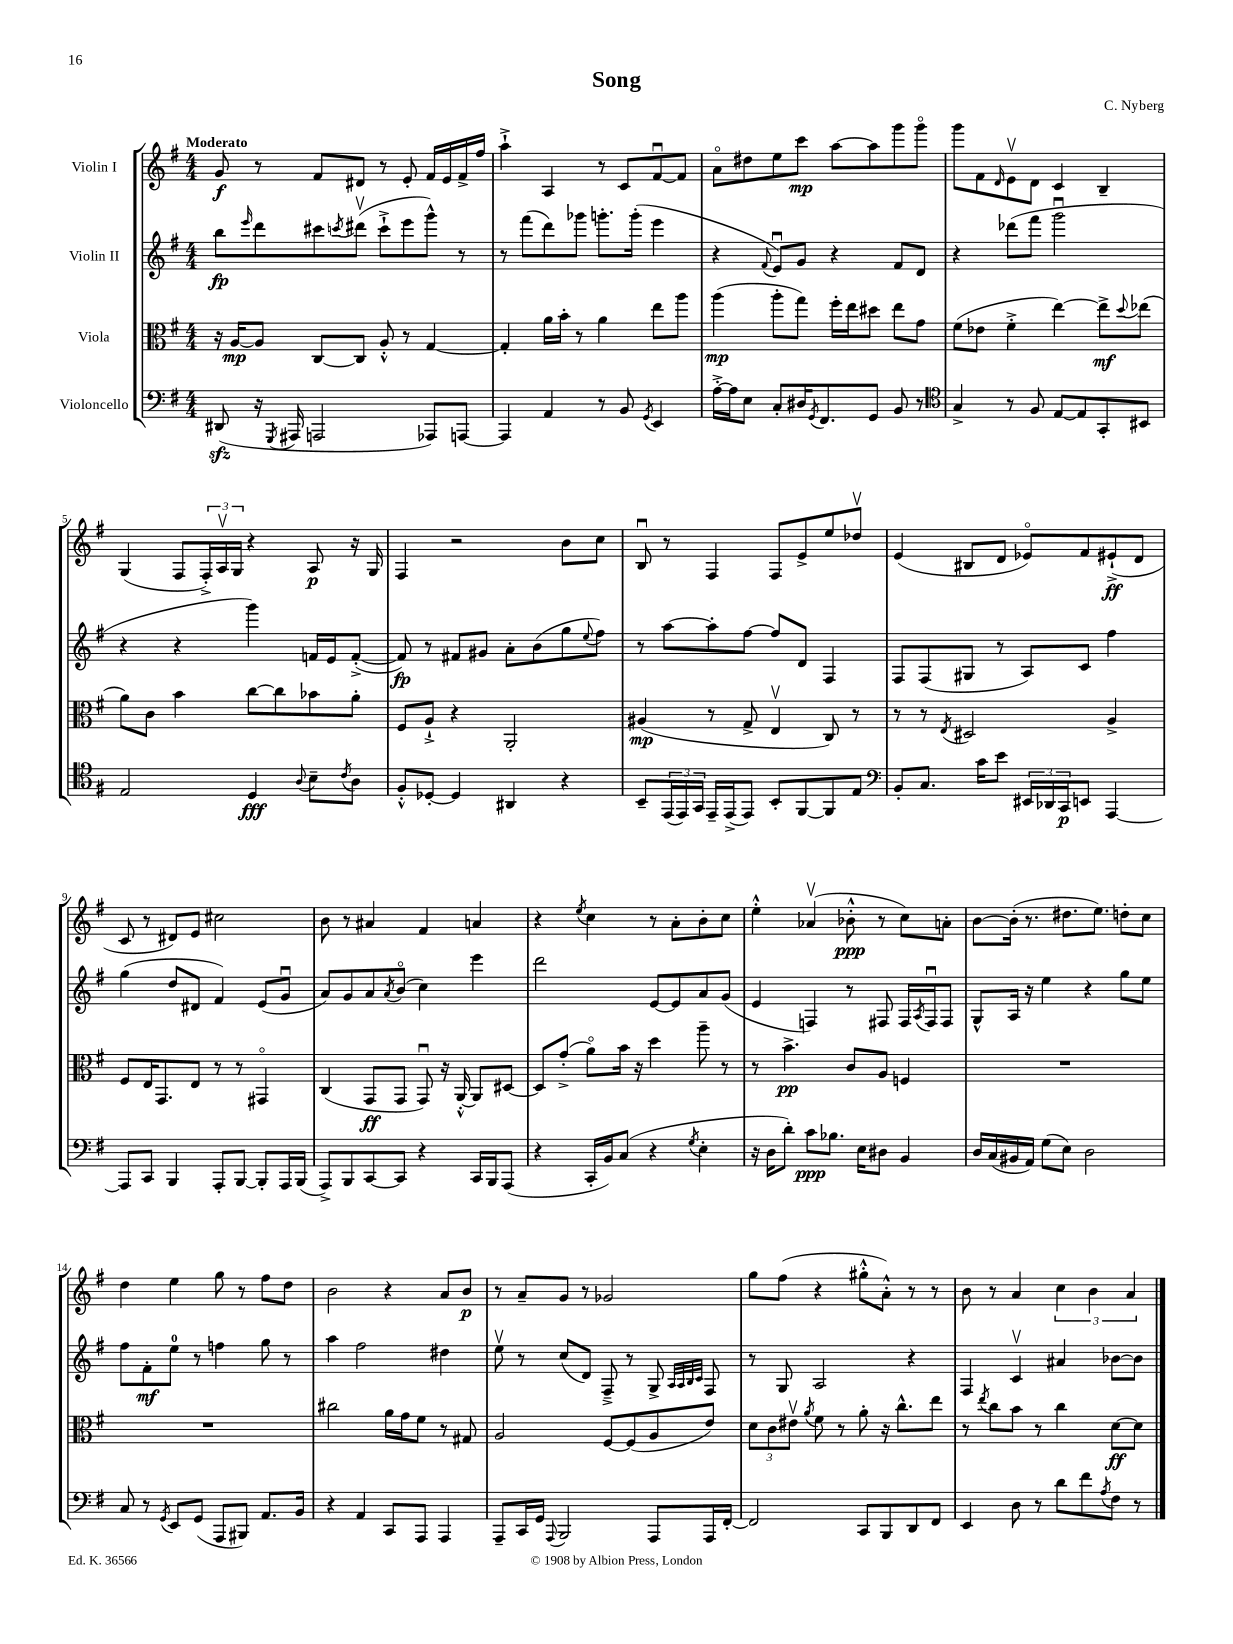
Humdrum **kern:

**kern	**dynam	**kern	**dynam	**kern	**dynam	**kern	**dynam
*part4	*part4	*part3	*part3	*part2	*part2	*part1	*part1
*staff4	*staff4	*staff3	*staff3	*staff2	*staff2	*staff1	*staff1
*I"Violoncello	*	*I"Viola	*	*I"Violin II	*	*I"Violin I	*
*clefF4	*	*clefC3	*	*clefG2	*	*clefG2	*
*k[f#]	*	*k[f#]	*	*k[f#]	*	*k[f#]	*
*M4/4	*	*M4/4	*	*M4/4	*	*M4/4	*
=1	=1	=1	=1	=1	=1	=1	=1
!	!	!	!	!	!	!LO:TX:a:B:t=Moderato	!
(8DD#Xzz/	.	16r	.	8bb\L	fp	8g/	f
.	.	[16A/KL	mp	.	.	.	.
.	.	.	.	16qqeee/	.	.	.
16r	.	8A/J]	.	8ddd\	.	8r	.
8qGGG/	.	.	.	.	.	.	.
16AAA#X/	.	.	.	.	.	.	.
2AAAn/	.	[8C/L	.	8ccc#X\	.	8f#/L	.
.	.	.	.	8qcccn/	.	.	.
.	.	8C/J]	.	(8ddd#Xv\J	.	8d#X/J	.
.	.	8A'^^/	.	8ccc`^\L	.	8r	.
.	.	8r	.	8eee\	.	8e'/	.
8AAA-X/L)	.	[4G/	.	8ggg^^\J)	.	16f#/LL	.
.	.	.	.	.	.	16e/	.
[8AAAn/J	.	.	.	8r	.	16f#^/	.
.	.	.	.	.	.	16ff#/JJ	.
=2	=2	=2	=2	=2	=2	=2	=2
4AAA/]	.	4G'/]	.	8r	.	4aa`^\	.
.	.	.	.	(8fff#\L	.	.	.
4AA/	.	16a\LL	.	8ddd\)	.	4A/	.
.	.	16b'\JJ	.	.	.	.	.
.	.	8r	.	8ggg-X\J	.	.	.
8r	.	4a\	.	8.gggn'\L	.	8r	.
8BB/	.	.	.	.	.	8c/L	.
.	.	.	.	(16ggg'\Jk	.	.	.
8qGG/	.	.	.	.	.	.	.
4EE/	.	8ee\L	.	4eee\	.	[8f#u/	.
.	.	8aa\J	.	.	.	8f#/J]	.
=3	=3	=3	=3	=3	=3	=3	=3
[16A'^\LL	.	(4aa\	mp	4r	.	8a\L	.
16A\J]	.	.	.	.	.	.	.
8E\J	.	.	.	.	.	8dd#X\	.
.	.	.	.	8qqf#/	.	.	.
8C'/L	.	8aa'\L	.	8eu/L)	.	8ee\	.
16D#X/K	.	8gg\J)	.	8g/J	.	8ccc\J	mp
8qGG/	.	.	.	.	.	.	.
8.FF#/	.	.	.	.	.	.	.
.	.	16ff#'\LL	.	4r	.	[8aa\L	.
.	.	16ee\J	.	.	.	.	.
8GG/J	.	8dd#X\J	.	.	.	8aa\]	.
8BB/	.	8ee\L	.	8f#/L	.	8ggg\	.
8r	.	8g\J	.	8d/J	.	8ggg\J	.
=4	=4	=4	=4	=4	=4	=4	=4
*clefC4	*	*	*	*	*	*	*
4G^/	.	(8f#\L	.	4r	.	8ggg\L	.
.	.	8e-X\J	.	.	.	8f#\	.
.	.	.	.	.	.	16qqd/	.
8r	.	4f#'^\	.	(8ddd-X\L	.	8ev\	.
8F#/	.	.	.	8fff#\J	.	8d\J	.
[8E/L	.	[4ee\)	.	2gggu\	.	4c/	.
8E/]	.	.	.	.	.	.	.
8GG'/	.	8ee^\L]	mf	.	.	4B~/	.
.	.	8qqdd/	.	.	.	.	.
8BB#X/J	.	(8ee-X\J	.	.	.	.	.
!!LO:LB:g=z
=5	=5	=5	=5	=5	=5	=5	=5
2E/	.	8a\L)	.	4r	.	(4G/	.
.	.	8c\J	.	.	.	.	.
.	.	4b\	.	4r	.	8F#/L	.
.	.	.	.	.	.	24F#'^/L)	.
.	.	.	.	.	.	24Av/	.
.	.	.	.	.	.	24G/JJ	.
4D/	fff	[8cc\L	.	4ggg\)	.	4r	.
.	.	8cc\]	.	.	.	.	.
8qqA/	.	.	.	.	.	.	.
8B~\L	.	8b-X\	.	16fn/LL	.	8A/	p
.	.	.	.	16e/J	.	.	.
8qc/	.	.	.	.	.	.	.
8A\J	.	8a'\J	.	([8f'^/J	.	16r	.
.	.	.	.	.	.	16G/	.
=6	=6	=6	=6	=6	=6	=6	=6
8F#'^^/L	.	8F#/L	.	8f/])	fp	4F#/	.
[8D-X'/J	.	8A`^/J	.	8r	.	.	.
4D-/]	.	4r	.	8f#X/L	.	2r	.
.	.	.	.	8g#X/J	.	.	.
4AA#X/	.	2AA'/	.	8a'\L	.	.	.
.	.	.	.	(8b\	.	.	.
4r	.	.	.	8gg\	.	8b\L	.
.	.	.	.	8qqee/	.	.	.
.	.	.	.	8ff#\J)	.	8cc\J	.
=7	=7	=7	=7	=7	=7	=7	=7
8BB~/L	.	(4A#X/	mp	8r	.	8Bu/	.
(24EE/L	.	.	.	[8aa\L	.	8r	.
24EE/)	.	.	.	.	.	.	.
24GG/JJ	.	.	.	.	.	.	.
16EE~/LL	.	8r	.	8aa'\]	.	4F#/	.
(16EE^/J	.	.	.	.	.	.	.
8EE/J)	.	8G^/	.	[8ff#\J	.	.	.
8BB'/L	.	4Ev/	.	8ff#/L]	.	8F#/L	.
[8FF#/	.	.	.	8d/J	.	8e^/	.
8FF#/]	.	8C/)	.	4F#/	.	8ee/	.
8E/J	.	8r	.	.	.	8dd-Xv/J	.
=8	=8	=8	=8	=8	=8	=8	=8
*clefF4	*	*	*	*	*	*	*
8BB'/L	.	8r	.	8F#/L	.	(4e/	.
8.C/J	.	8r	.	(8F#/	.	.	.
.	.	8qE/	.	.	.	.	.
.	.	2D#X/	.	8G#X/J	.	8B#X/L	.
16c\KL	.	.	.	.	.	.	.
8e\J	.	.	.	8r	.	8d/J	.
24EE#X/LL	.	.	.	8A/L)	.	8e-X/L)	.
24DD-X/	.	.	.	.	.	.	.
24CC/J	p	.	.	.	.	.	.
8EEn/J	.	.	.	8c/J	.	8f#/	.
[4AAA/	.	4A^/	.	4ff#\	.	(8e#X`^/	ff
.	.	.	.	.	.	8d/J	.
!!LO:LB:g=z
=9	=9	=9	=9	=9	=9	=9	=9
8AAA/L]	.	8F#/L	.	(4gg\	.	8c/	.
8CC/J	.	16E/K	.	.	.	8r	.
.	.	8.GG/	.	.	.	.	.
4BBB/	.	.	.	8dd/L	.	8d#X/L)	.
.	.	8E/J	.	8d#X/J	.	8e/J	.
8AAA'/L	.	8r	.	4f#/)	.	2cc#X\	.
[8BBB/J	.	8r	.	.	.	.	.
8BBB'/L]	.	4GG#X/	.	(8e/L	.	.	.
16AAA/L	.	.	.	8gu/J	.	.	.
(16BBB/JJ	.	.	.	.	.	.	.
=10	=10	=10	=10	=10	=10	=10	=10
8AAA^/L)	.	(4C/	.	8a/L)	.	8b\	.
8BBB/	.	.	.	8g/	.	8r	.
[8CC/	.	8GG/L	ff	8a/	.	4a#X/	.
.	.	.	.	8qa/	.	.	.
8CC/J]	.	8GG/J	.	(8b/J	.	.	.
4r	.	8GGu/)	.	4cc\)	.	4f#/	.
.	.	16r	.	.	.	.	.
.	.	[16AA'^^/	.	.	.	.	.
16CC/LL	.	8AA/L]	.	4eee\	.	4an/	.
16BBB/J	.	.	.	.	.	.	.
(8AAA/J	.	[8D#X/J	.	.	.	.	.
=11	=11	=11	=11	=11	=11	=11	=11
4r	.	8D#/L]	.	2ddd\	.	4r	.
.	.	(8g'^/J	.	.	.	.	.
.	.	.	.	.	.	8qee/	.
16CC'/LL	.	8a\L)	.	.	.	4cc\	.
16BB/J)	.	.	.	.	.	.	.
(8C/J	.	16b\Jk	.	.	.	.	.
.	.	16r	.	.	.	.	.
4r	.	4dd\	.	[8e/L	.	8r	.
.	.	.	.	8e/]	.	8a'\L	.
8qG/	.	.	.	.	.	.	.
4E'\	.	8aa~\	.	8a/	.	8b'\	.
.	.	8r	.	(8g/J	.	8cc\J	.
=12	=12	=12	=12	=12	=12	=12	=12
16r	.	8r	.	4e/	.	4ee'^^\	.
16D\KL	.	.	.	.	.	.	.
8d'\J)	.	4.b^\	pp	.	.	.	.
8c\L	ppp	.	.	4Fn/)	.	(4a-Xv/	.
8.B-X\J	.	.	.	.	.	.	.
.	.	8c/L	.	8r	.	8b-X'^^\	ppp
16E\KL	.	.	.	.	.	.	.
8D#X\J	.	8A/J	.	8F#X/	.	8r	.
4BB/	.	4Fn/	.	16F#/LL	.	8cc\L)	.
.	.	.	.	8qA/	.	.	.
.	.	.	.	16F#u/J	.	.	.
.	.	.	.	8F#/J	.	8an'\J	.
=13	=13	=13	=13	=13	=13	=13	=13
16D/LL	.	1r	.	8G^^/L	.	[8b\L	.
(16C/	.	.	.	.	.	.	.
16BB#X/	.	.	.	16A/Jk	.	(16b'\Jk]	.
16AA/JJ)	.	.	.	16r	.	8.r	.
(8G\L	.	.	.	4ee\	.	.	.
8E\J)	.	.	.	.	.	8.dd#X\L	.
2D\	.	.	.	4r	.	.	.
.	.	.	.	.	.	8.ee\J)	.
.	.	.	.	8gg\L	.	8ddn'\L	.
.	.	.	.	8ee\J	.	8cc\J	.
!!LO:LB:g=z
=14	=14	=14	=14	=14	=14	=14	=14
8C/	.	1r	.	8ff#\L	.	4dd\	.
8r	.	.	.	8f#'\	mf	.	.
8qGG/	.	.	.	.	.	.	.
8EE/L	.	.	.	8ee\J	.	4ee\	.
(8GG/J	.	.	.	8r	.	.	.
8AAA/L	.	.	.	4ffn\	.	8gg\	.
8BBB#X/J)	.	.	.	.	.	8r	.
8.AA/L	.	.	.	8gg\	.	8ff#\L	.
.	.	.	.	8r	.	8dd\J	.
16BB/Jk	.	.	.	.	.	.	.
=15	=15	=15	=15	=15	=15	=15	=15
4r	.	2cc#X\	.	4aa\	.	2b\	.
4AA/	.	.	.	2ff#\	.	.	.
8CC/L	.	16a\LL	.	.	.	4r	.
.	.	16g\J	.	.	.	.	.
8AAA/J	.	8f#\J	.	.	.	.	.
4AAA/	.	8r	.	4dd#X\	.	8a/L	.
.	.	8G#X/	.	.	.	8b/J	p
=16	=16	=16	=16	=16	=16	=16	=16
8AAA~/L	.	2A/	.	8eev\	.	8r	.
16CC/L	.	.	.	8r	.	8a~/L	.
16GG/JJ	.	.	.	.	.	.	.
8qqAAA/	.	.	.	.	.	.	.
2BBB/	.	.	.	(8cc/L	.	8g/J	.
.	.	.	.	8d/J)	.	8r	.
.	.	[8F#/L	.	8F#~^/	.	2g-X/	.
.	.	(8F#/]	.	8r	.	.	.
8AAA/L	.	8A/	.	8G^/	.	.	.
.	.	.	.	32qqA/LLL	.	.	.
.	.	.	.	32qqA/	.	.	.
.	.	.	.	32qqB/	.	.	.
.	.	.	.	32qqc/JJJ	.	.	.
16AAA/L	.	8e/J)	.	8F#/	.	.	.
[16FF#'/JJ	.	.	.	.	.	.	.
=17	=17	=17	=17	=17	=17	=17	=17
2FF#/]	.	12d\L	.	8r	.	8gg\L	.
.	.	12c\	.	.	.	.	.
.	.	.	.	8G/	.	(8ff#\J	.
.	.	12e#Xv\J	.	.	.	.	.
.	.	8qa/	.	.	.	.	.
.	.	8f#\	.	2A/	.	4r	.
.	.	8r	.	.	.	.	.
8CC/L	.	8a'\	.	.	.	8gg#X'^^\L	.
8BBB/	.	16r	.	.	.	8a'^^\J)	.
.	.	8.cc^^\L	.	.	.	.	.
8DD/	.	.	.	4r	.	8r	.
8FF#/J	.	8ee\J	.	.	.	8r	.
=18	=18	=18	=18	=18	=18	=18	=18
4EE/	.	8r	.	4F#/	.	8b\	.
.	.	8qee/	.	.	.	.	.
.	.	8cc\L	.	.	.	8r	.
8D\	.	8b\J	.	4cv/	.	4a/	.
8r	.	8r	.	.	.	.	.
8d\L	.	4cc\	.	4a#X/	.	6cc\	.
8f#\	.	.	.	.	.	.	.
.	.	.	.	.	.	6b\	.
8qA/	.	.	.	.	.	.	.
8F#\J	.	[8d\L	ff	[8b-X\L	.	.	.
.	.	.	.	.	.	6a/	.
8r	.	8d\J]	.	8b-\J]	.	.	.
==	==	==	==	==	==	==	==
*-	*-	*-	*-	*-	*-	*-	*-
